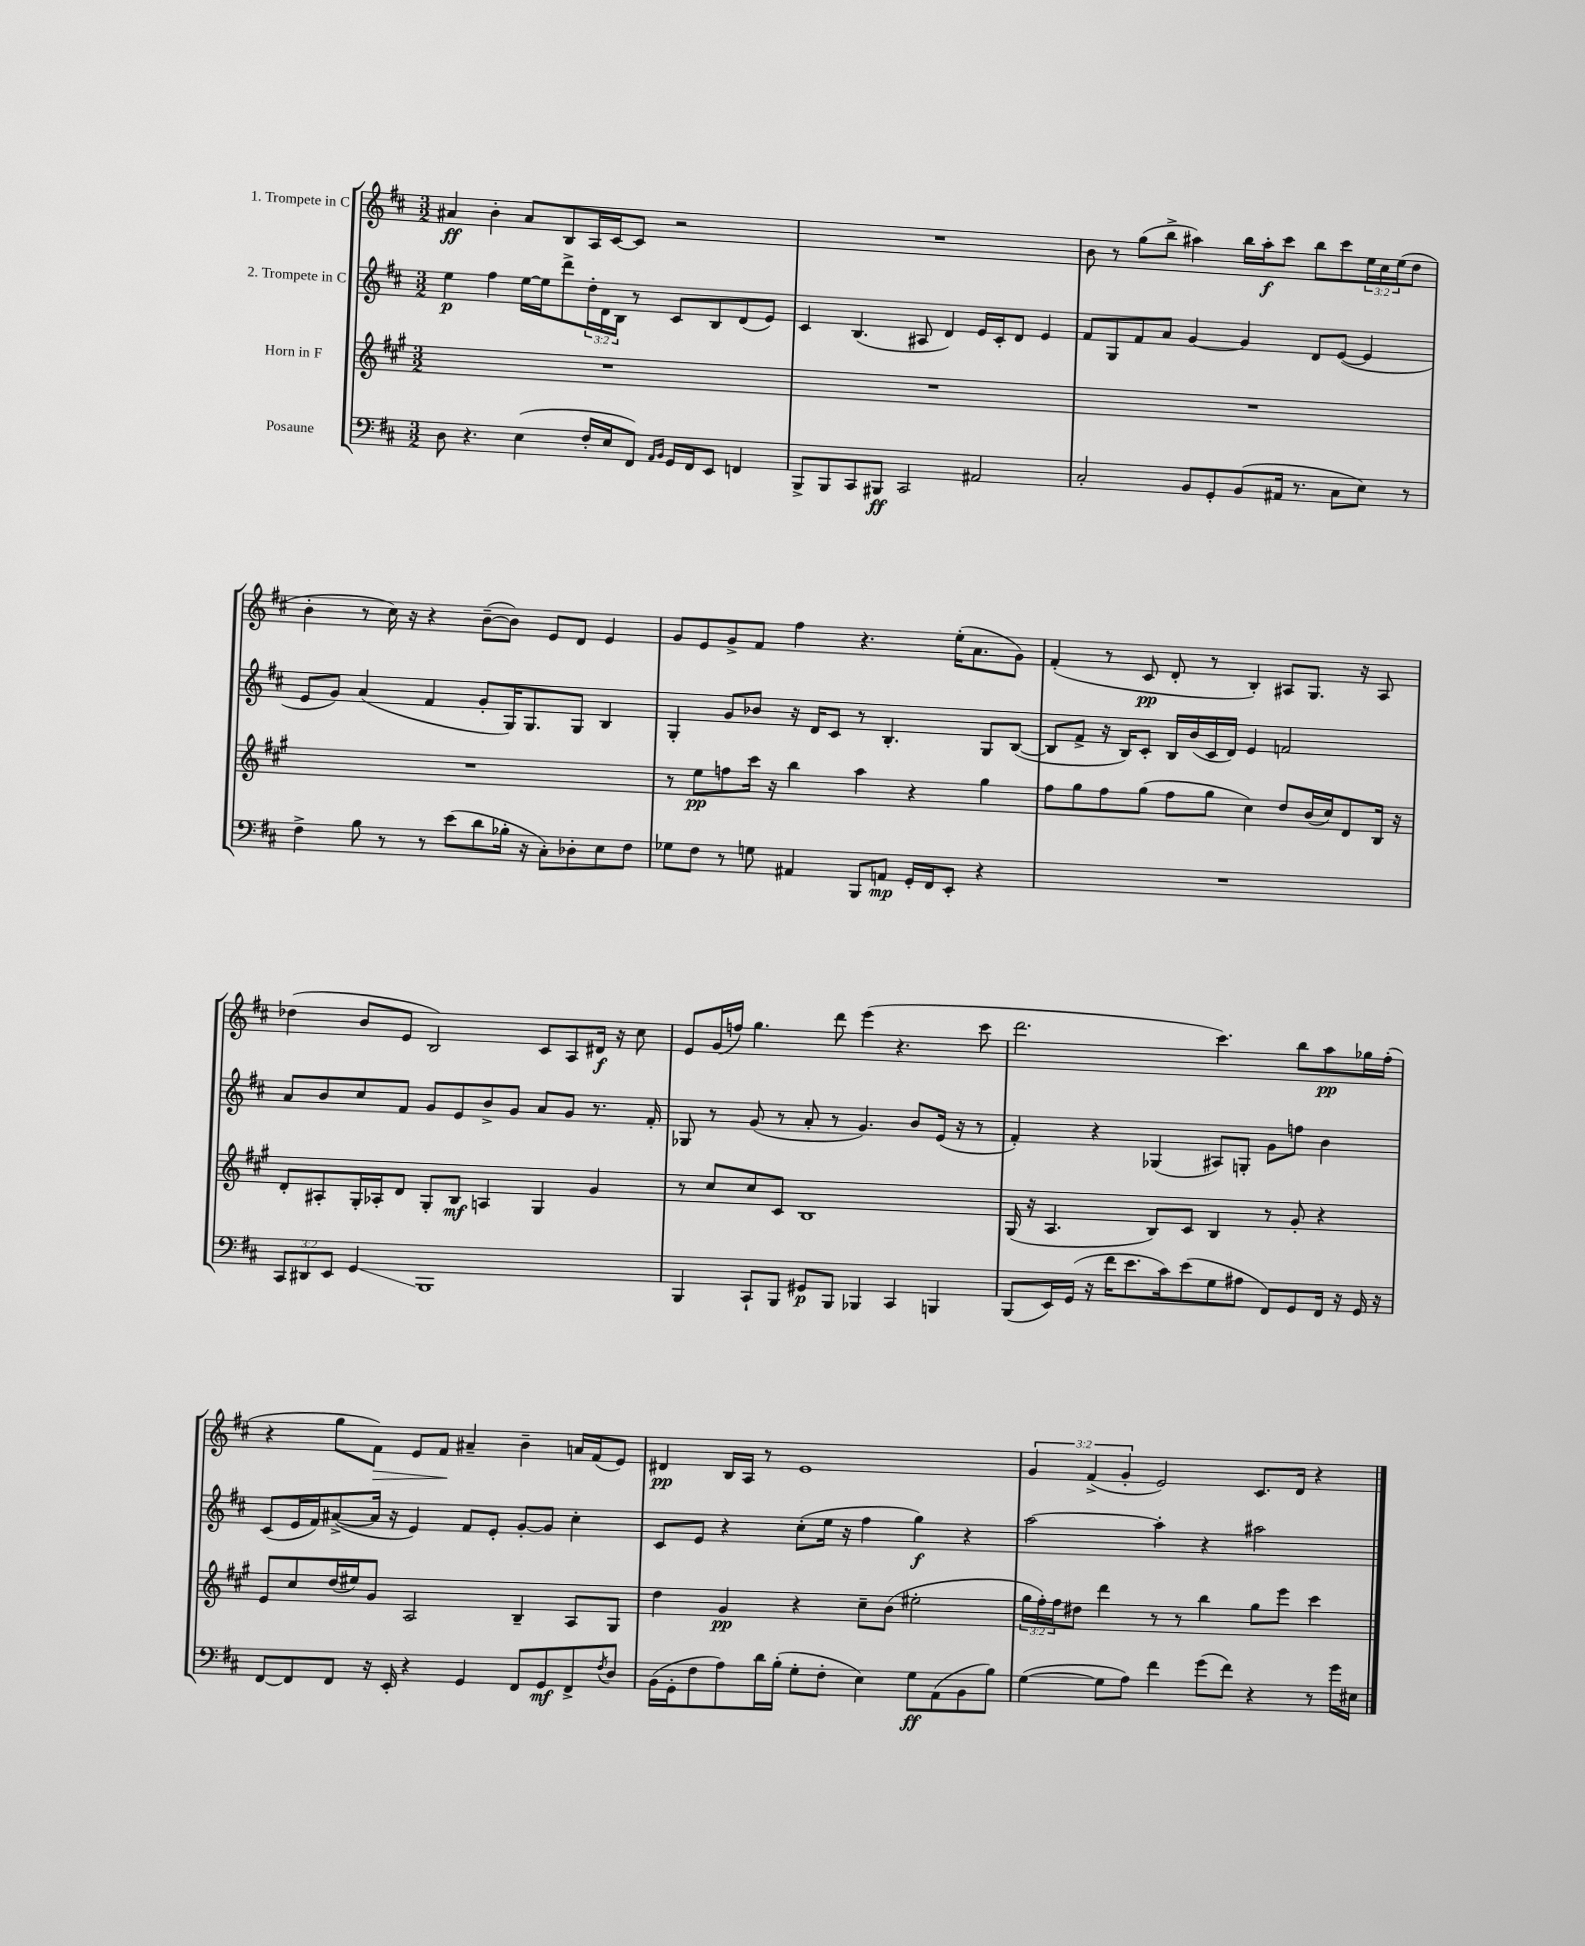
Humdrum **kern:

**kern	**kern	**kern	**kern
*staff4	*staff3	*staff2	*staff1
*clefF4	*clefG2	*clefG2	*clefG2
*k[f#c#]	*k[f#c#g#]	*k[f#c#]	*k[f#c#]
*M3/2	*M3/2	*M3/2	*M3/2
8D\	1.r	4ee\	4a#/
4.r	.	.	.
.	.	4ff#\	4b'\
(4E\	.	[16ee\LL	8a#/L
.	.	16ee\]J	.
.	.	8ddd^\	8B/
16F#'/LL	.	24dd'\L	16A/L
.	.	24d\	.
16E/J	.	.	[16c#/J
.	.	24B\JJ	.
8FF#/J)	.	8r	8c#/]J
16qqAA/LL	.	.	.
16qqBB/JJ	.	.	.
16GG/LL	.	8c#/L	2r
16FF#/J	.	.	.
8EE/J	.	8B/	.
4FF/	.	(8d/	.
.	.	8e/J)	.
=	=	=	=
8BBB^/L	1.r	4c#/	1.r
8BBB/	.	.	.
8CC#/	.	(4.B/	.
8BBB#/J	.	.	.
2CC#/	.	.	.
.	.	8A#/	.
.	.	4d/)	.
2AA#/	.	16e/LL	.
.	.	16c#'/J	.
.	.	8d/J	.
.	.	4e/	.
=	=	=	=
2C#'/	1.r	8f#/L	8b\
.	.	8G/	8r
.	.	8f#/	(8gg\L
.	.	8a/J	8bb^\J
8BB/L	.	[4g/	4aa#\)
8GG'/	.	.	.
(8BB/	.	4g/]	16bb\LL
.	.	.	16aa#'\J
16AA#/Jk	.	.	8ccc#\J
8.r	.	.	.
.	.	8d/L	8bb\L
8C#\L	.	([8e/J	8ccc#\
8E\J)	.	4e/]	24ee\L
.	.	.	24cc#\
.	.	.	(24ee\J
8r	.	.	8dd\J
=	=	=	=
4F#^\	1.r	8e/L	4b'\
.	.	8g/J)	.
8B\	.	(4a/	8r
8r	.	.	16cc#\)
.	.	.	16r
8r	.	4f#/	4r
(8e\L	.	.	.
8d\	.	8g'/L	([8b~\L
16B-'\Jk	.	16G/K)	8b\]J)
16r	.	8.G/	.
8C#'\L)	.	.	8e/L
8D-'\	.	8G/J	8d/J
8E\	.	4B/	4e/
8F#\J	.	.	.
=	=	=	=
8G-\L	8r	4G'/	8g/L
8F#\J	8ee\L	.	8e/
8r	8ff\	8g/L	8g^/
8G\	16ccc#\Jk	8b-/J	8f#/J
.	16r	.	.
4AA#/	4bb\	16r	4ff#\
.	.	16d/LK	.
.	.	8c#/J	.
8BBB/L	4aa\	8r	4.r
8AA/J	.	4.B'/	.
16GG'/LL	4r	.	.
16FF#/J	.	.	.
8EE'/J	.	.	(16ee'\LK
.	.	.	8.a\
4r	4gg#\	8G/L	.
.	.	([8B/J	8g\J)
=	=	=	=
1.r	8ff#\L	8B/]L	(4f#'/
.	8gg#\	8f#^/J	.
.	8ff#\	16r	8r
.	.	16B/LK)	.
.	(8gg#\J	8c#'/J	8c#/
.	8ff#\L	16B/LL	8d'/
.	.	(16b/	.
.	8gg#\J	16c#/	8r
.	.	16d/JJ)	.
.	4cc#\)	4e/	4B'/)
.	8dd/L	2f/	8A#/L
.	(16b/L	.	8.G/J
.	16cc#/J)	.	.
.	8d/	.	.
.	.	.	16r
.	16B/Jk	.	8A#/
.	16r	.	.
=	=	=	=
12CC#/L	8d'/L	8a/L	(4dd-\
12DD#/	.	.	.
.	8A#'/	8b/	.
12EE/J	.	.	.
4GG/	16G#'/L	8cc#/	8b/L
.	16A-'/J	.	.
.	8d/J	8f#/J	8e/J
1BBB	8G#'/L	8g/L	2B/)
.	8B/J	8e/	.
.	4A/	8b^/	.
.	.	8g/J	.
.	4G#/	8a/L	8c#/L
.	.	8g/J	8A/
.	4g#/	8.r	16d#/Jk
.	.	.	16r
.	.	.	8cc#\
.	.	16f#'/	.
=	=	=	=
4BBB/	8r	8G-/	8e/L
.	8cc#/L	8r	(16g/L
.	.	.	16ff/JJ)
8CC#`/L	8cc#/	(8g/	4.gg\
8BBB/J	8c#/J	8r	.
8GG#/L	1B	8a'/	.
8BBB/J	.	8r	8ddd\
4BBB-/	.	4.g/)	(4eee\
4CC#/	.	.	4.r
.	.	8b/L	.
4BBB/	.	(16e/Jk	.
.	.	16r	.
.	.	8r	8ccc#\
=	=	=	=
(8BBB/L	(16G#/	4f#'/)	2.ddd\
.	16r	.	.
16EE/L)	4.A/	.	.
(16GG/JJ	.	.	.
16r	.	4r	.
16f#\LK	.	.	.
8.e\	.	.	.
.	8B/L)	(4G-/	.
16c#\k)	.	.	.
(8e\	8c#/J	.	.
8G\	4B/	8A#/L)	4.ccc#\)
8A#\J	.	8G'/J	.
8FF#/L)	8r	8g\L	.
8GG/	8g#'/	8ff\J	8bb\L
16FF#/Jk	4r	4b\	8aa\
16r	.	.	.
16GG/	.	.	16gg-\L
16r	.	.	(16ff#'\JJ
=	=	=	=
[8FF#/L	8e/L	(8c#/L	4r
8FF#/]	8cc#/	16e/L	.
.	.	16f#/J)	.
8FF#/J	(16dd/L	([8a#^/	8gg\L
.	16ee#/J)	.	.
16r	8g#/J	16a#/]Jk	8f#\J)
16EE'/	.	16r	.
4r	2A/	4e/)	8e/L
.	.	.	8f#/J
4GG/	.	8f#/L	4a#~/
.	.	8e'/J	.
8FF#/L	4B~/	[8g'/L	4b~\
8GG/	.	8g/]J	.
8FF#^/	8A/L	4cc#'\	16a/LL
.	.	.	(16f#/J
8qF#/	.	.	.
8D/J	8G#/J	.	8e/J)
=	=	=	=
(16BB\LL	4dd\	8c#/L	4d#/
16GG'\J	.	.	.
8F#\	.	8e/J	.
8A\)	4g#/	4r	16B/LL
.	.	.	16A/JJ
16d\L	.	.	8r
(16B'\JJ	.	.	.
8G'\L	4r	(8cc#'\L	1e
8F#'\J	.	16ee\Jk	.
.	.	16r	.
4E\)	8cc#~\L	4ff#\	.
.	(8b\J	.	.
8G\L	2ee#'\	4gg\)	.
(8AA\	.	.	.
8BB\	.	4r	.
8B\J)	.	.	.
=	=	=	=
([4G\	24gg#\LL	[2aa\	6g/
.	24ff#'\)	.	.
.	24ff#\J	.	.
.	8dd#\J	.	.
.	.	.	(6f#^/
8G\]L	4ddd\	.	.
.	.	.	6g'/
8A\J)	.	.	.
4f#\	8r	4aa'\]	2e/)
.	8r	.	.
(8g\L	4bb\	4r	.
8f#\J)	.	.	.
4r	8gg#\L	2aa#\	8.c#/L
.	8eee\J	.	.
.	.	.	16d/Jk
8r	4ccc#\	.	4r
16g\LL	.	.	.
16E#\JJ	.	.	.
==	==	==	==
*-	*-	*-	*-
